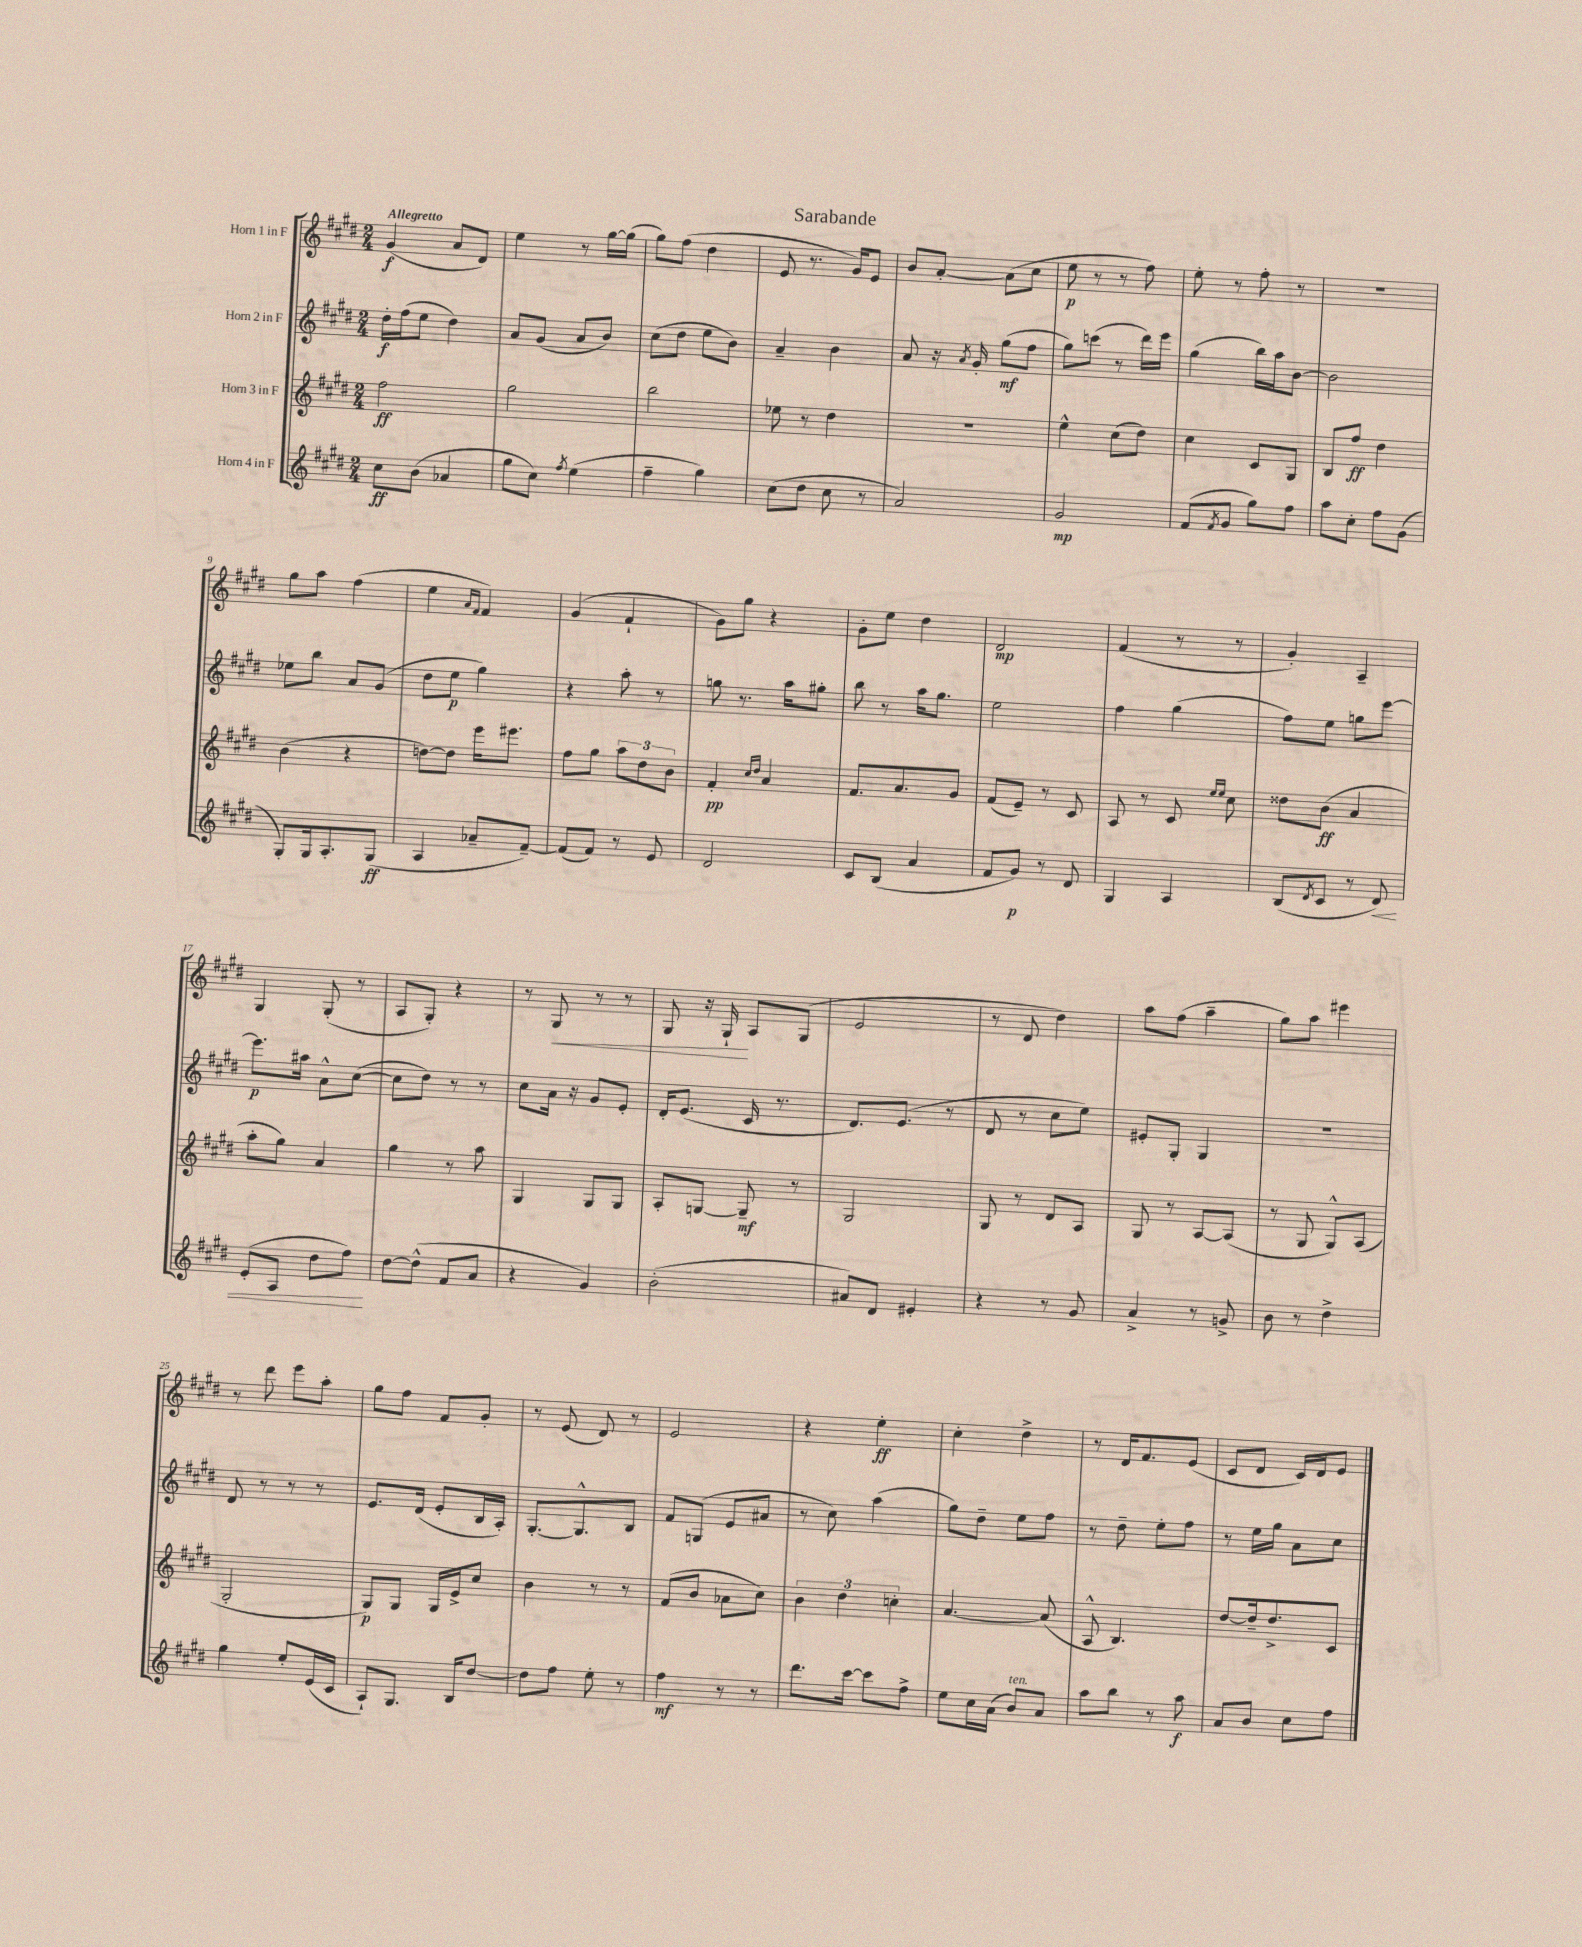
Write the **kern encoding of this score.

**kern	**kern	**kern	**kern
*staff4	*staff3	*staff2	*staff1
*clefG2	*clefG2	*clefG2	*clefG2
*k[f#c#g#d#]	*k[f#c#g#d#]	*k[f#c#g#d#]	*k[f#c#g#d#]
*M2/4	*M2/4	*M2/4	*M2/4
8cc#\L	2ff#\	16dd#'\LL	(4g#/
.	.	(16ff#\J	.
(8b\J	.	8ee\J	.
4a-/	.	4dd#\)	8a/L
.	.	.	8d#/J)
=	=	=	=
8gg#\L	2gg#\	8a/L	4ee\
8cc#\J)	.	(8g#/J	.
8qff#/	.	.	.
(4ee\	.	8a/L	8r
.	.	8b/J)	[16gg#\LL
.	.	.	(16gg#\]JJ
=	=	=	=
4ff#~\	2bb\	(8cc#\L	8gg#\L)
.	.	8dd#\J	(8ff#\J
4gg#\)	.	8ee\L	4dd#\
.	.	8b\J)	.
=	=	=	=
(8cc#\L	8ee-\	4a~/	8e/
8dd#\J	8r	.	8.r
8cc#\	4dd#\	4b\	.
.	.	.	16g#/LK)
8r	.	.	8e/J
=	=	=	=
2a/)	2r	8a/	8b/L
.	.	16r	[8a'/J
.	.	8qa/	.
.	.	16g#'/	.
.	.	(8gg#\L	(8a\]L
.	.	8ff#\J	8cc#\J
=	=	=	=
2g#/	4ee^^\	8gg#\L)	8ee\
.	.	(8ccc\J	8r
.	(8cc#\L	8r	8r
.	8dd#\J)	16ddd#\LL)	8ff#\)
.	.	16eee\JJ	.
=	=	=	=
(8f#/L	4cc#\	(4gg#\	8ee'\
8qf#/	.	.	.
8g#/J	.	.	8r
8gg#\L)	8c#/L	16bb\LL)	8ff#'\
.	.	16aa\J	.
8ff#\J	8G#/J	[8b\J	8r
=	=	=	=
8aa\L	8B/L	2b\]	2r
8cc#'\J	8ff#/J	.	.
8ff#\L	4dd#\	.	.
(8g#\J	.	.	.
=	=	=	=
8G#'/L)	(4b\	8ee-\L	8gg#\L
16G#/k	.	8bb\J	8aa\J
8.A'/	.	.	.
.	4r	8a/L	(4ff#\
(8G#/J	.	(8g#/J	.
=	=	=	=
4A/	[8dd\L)	8dd#\L	4ee\
.	8dd\]J	8ee\J	.
.	.	.	16qqa/LL
.	.	.	16qqf#/JJ
8a-~/L	16eee\LK	4gg#\)	4f#/)
.	8.eee#\J	.	.
[8f#~/J)	.	.	.
=	=	=	=
(8f#/]L	8ff#\L	4r	(4g#/
8f#/J)	8gg#\J	.	.
8r	12aa\L	8aa'\	4f#`/
.	12dd#\	.	.
8e/	.	8r	.
.	12b\J	.	.
=	=	=	=
2d#/	4f#'/	8gg\	8g#\L)
.	.	8.r	8gg#\J
.	16qqcc#/LL	.	.
.	16qqdd#/JJ	.	.
.	4a/	.	4r
.	.	16aa\LK	.
.	.	8gg#'\J	.
=	=	=	=
8c#/L	8.f#/L	8bb\	8g#'\L
(8B/J	.	8r	8ee\J
.	8.a/	.	.
4a/	.	16aa\LK	4dd#\
.	.	8.gg#\J	.
.	8g#/J	.	.
=	=	=	=
8f#/L	(8f#/L	2ee\	2d#/
8g#/J)	8e~/J)	.	.
8r	8r	.	.
8d#/	8c#/	.	.
=	=	=	=
4G#/	8A/	4ff#\	(4f#/
.	8r	.	.
4A/	8c#/	(4gg#\	8r
.	16qqee/LL	.	.
.	16qqee/JJ	.	.
.	8cc#\	.	8r
=	=	=	=
(8B/L	8dd##\L	8ff#\L)	4g#'/)
8qd#/	.	.	.
8c#/J	(8b\J	8ee\J	.
8r	4a/	8gg\L	4A~/
8d#/)	.	[8eee\J	.
=	=	=	=
(8e'/L	8aa'\L	8.eee\]L	4G#/
8A/J	8gg#\J)	.	.
.	.	16aa#\Jk	.
8dd#\L	4a/	8a^^\L	(8G#'/
8ff#\J)	.	([8cc#\J	8r
=	=	=	=
[8dd#\L	4gg#\	8cc#\]L	8A/L
(8dd#^^\]J	.	8dd#\J)	8G#'/J)
8f#/L	8r	8r	4r
8a/J	8aa\	8r	.
=	=	=	=
4r	4G#/	8cc#\L	8r
.	.	16a\Jk	8G#/
.	.	16r	.
4g#/)	8G#/L	8g#/L	8r
.	8G#/J	8e'/J	8r
=	=	=	=
(2b'\	8A'/L	16d#'/LK	8G#/
.	.	(8.e/J	.
.	[8G/J	.	16r
.	.	.	16G#`/
.	8G~/]	16c#/	8A/L
.	.	8.r	.
.	8r	.	(8G#/J
=	=	=	=
8a#/L)	2G#/	8.d#/L)	2e/
8d#/J	.	.	.
.	.	(8.e/J	.
4e#'/	.	.	.
.	.	8r	.
=	=	=	=
4r	8G#/	8d#/	8r
.	8r	8r	8d#/
8r	8d#/L	8cc#\L	4dd#\)
8g#/	8A/J	8ee\J)	.
=	=	=	=
4a^/	8G#/	8e#'/L	8aa\L
.	8r	8G#'/J	(8ff#\J
8r	[8A/L	4G#/	4aa~\
8g^/	(8A/]J	.	.
=	=	=	=
8b\	8r	2r	8gg#\L)
8r	8G#/	.	8aa\J
4dd#^\	8G#^^/L)	.	4eee#\
.	(8A/J	.	.
=	=	=	=
4gg#\	2G#'/	8d#/	8r
.	.	8r	8ddd#\
8ee'/L	.	8r	8eee\L
(16e/L	.	8r	8aa'\J
16c#/JJ	.	.	.
=	=	=	=
8A`/L)	8G#/L)	8.e/L	8gg#\L
8.G#/J	8G#/J	.	8ff#\J
.	.	(16d#/Jk	.
.	16G#/LL	8e'/L	8f#/L
16B/LK	16e^/J	.	.
[8dd#/J	8cc#/J	16B/L	8g#'/J
.	.	16A'/JJ)	.
=	=	=	=
8dd#\]L	4b\	[8.G#'/L	8r
8ff#\J	.	.	(8e/
.	.	8.G#^^/]	.
8ee'\	8r	.	8d#/)
8r	8r	8B/J	8r
=	=	=	=
4ff#\	(8f#/L	8f#/L	2e/
.	8b/J	(8G/J	.
8r	8a-\L	8e/L	.
8r	8cc#\J)	8a#/J	.
=	=	=	=
8.ddd#\L	6b\	8r	4r
.	.	8cc#\)	.
.	6dd#\	.	.
[16ccc#\Jk	.	.	.
8ccc#\]L	.	(4aa\	4ee'\
.	6cc'\	.	.
8ff#^\J	.	.	.
=	=	=	=
8ee\L	[4.a/	8gg#\L)	4cc#'\
16cc#\L	.	8dd#~\J	.
(16a\JJ	.	.	.
8b/L)	.	8ee\L	4dd#^\
8a/J	(8a/]	8ff#\J	.
=	=	=	=
8aa\L	8A^^/	8r	8r
8bb\J	4.B/)	8dd#~\	16d#/LK
.	.	.	8.f#/
8r	.	8ee'\L	.
8aa\	.	8ff#\J	(8e/J
=	=	=	=
8a/L	[8dd#/L	8r	8c#/L
8b/J	16dd#~/]k	16ee\LL	8d#/J
.	8.dd#^/	16gg#\JJ	.
8cc#\L	.	8a\L	16c#/LL)
.	.	.	16d#/J
8ff#\J	8c#/J	8cc#\J	8e/J
==	==	==	==
*-	*-	*-	*-
